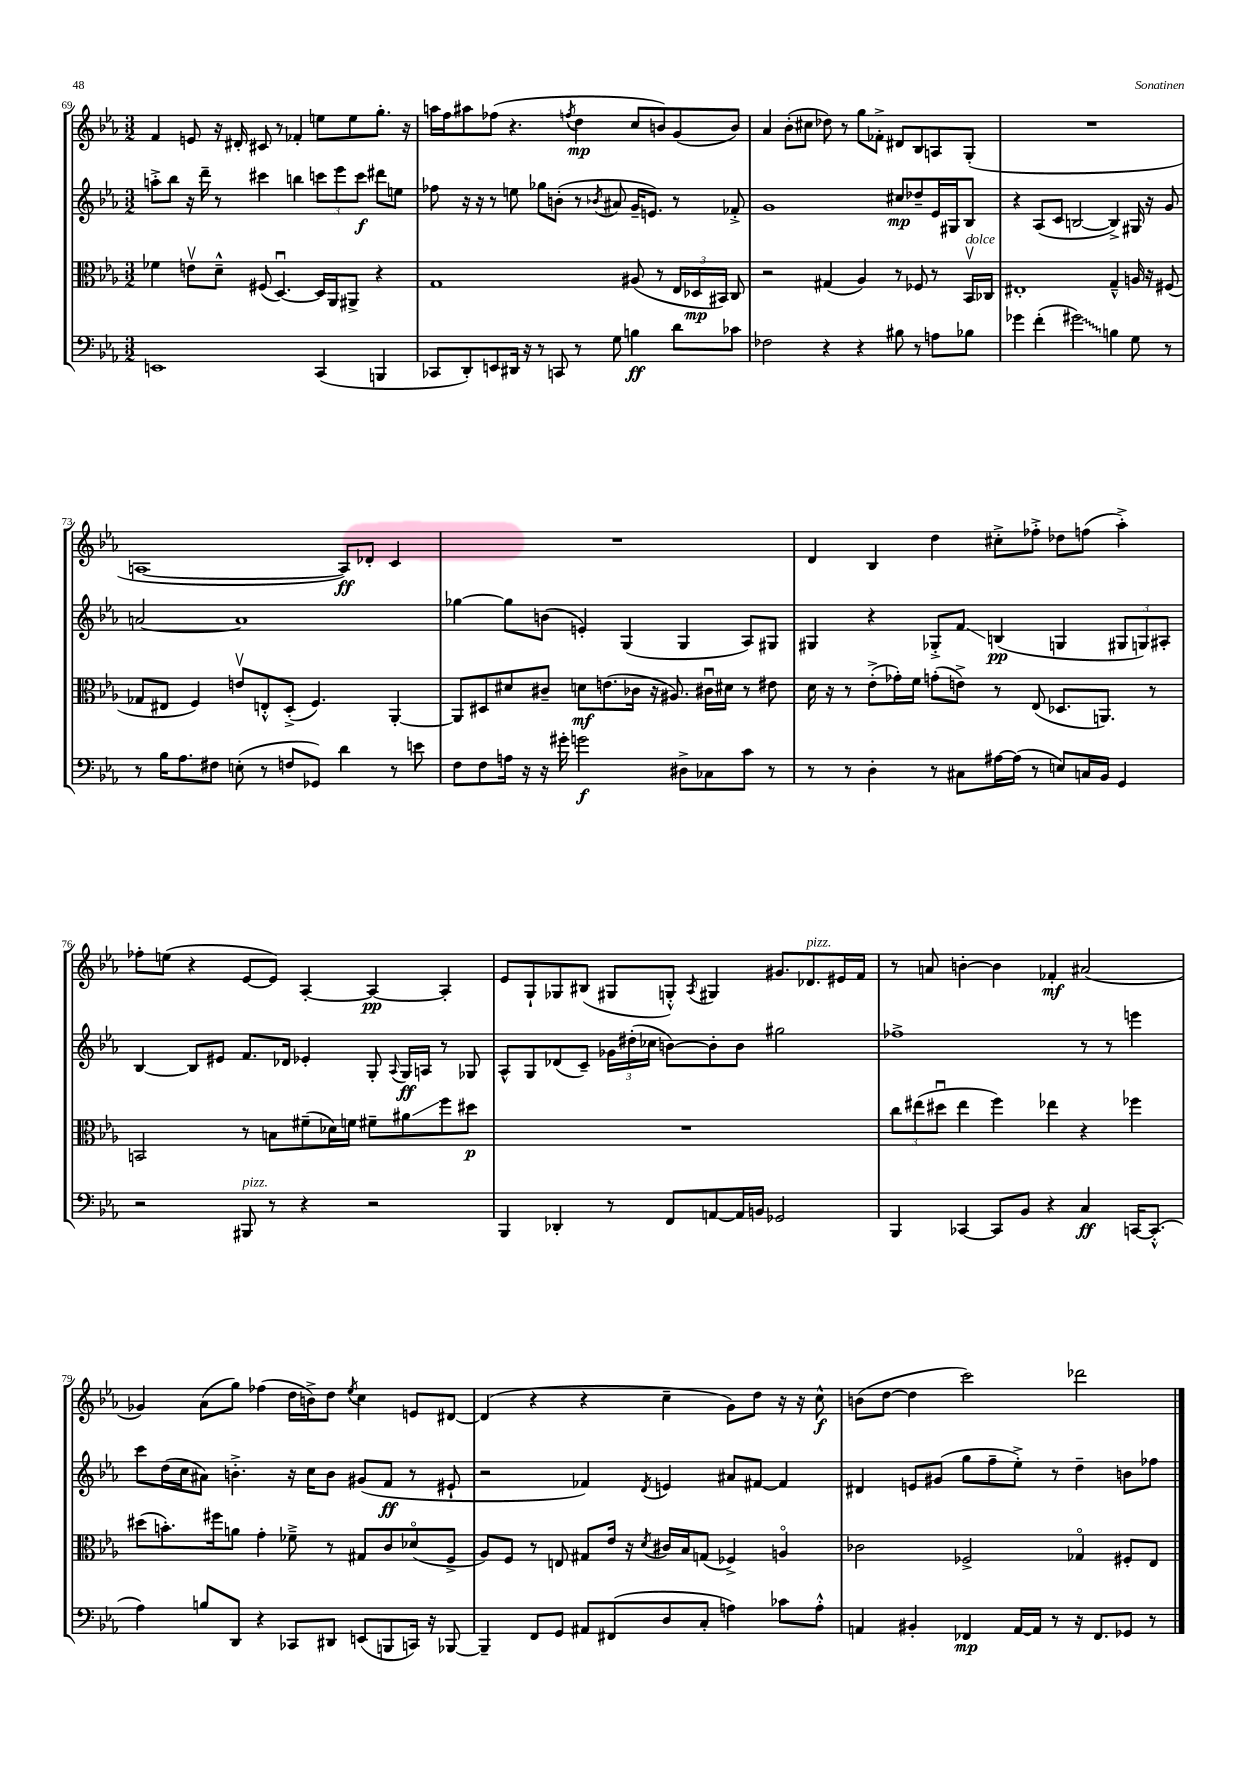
<<
\new StaffGroup <<
\new Staff = "s0" {
    \clef treble \key ees \major \numericTimeSignature \time 3/2
    \autoBeamOff f'4 e'8 r16 dis'16-. cis'8 r8 fes'4-. e''8[ e''8 g''8.]-. r16 |
    a''16[ f''16 ais''8 fes''8]( r4. \acciaccatura { f''8 } d''4\mp c''8[ b'8) g'8( b'8]) |
    aes'4 bes'8[-.( cis''8] des''8) r8 g''8[ fes'8]-.-> dis'8[ bes8 a8 g8]-.( |
    R1. |
    a1~ a8[\ff) des'8]-. c'4 |
    R1. |
    d'4 bes4 d''4 cis''8[-.-> fes''8]-.-> des''8[ f''8]( aes''4-.->) |
    fes''8[-. e''8]( r4 ees'8[~ ees'8]) aes4~-. aes4~\pp aes4-. |
    ees'8[ g8-! ges8 bis8]( gis8[ g8]-.-^) \acciaccatura { aes8 } gis4 gis'8.[ des'8.^\markup { \italic "pizz." } eis'16 f'16] |
    r8 a'8 b'4~-. b'4 fes'4-.\mf ais'2( |
    ges'4) aes'8[( g''8]) fes''4( d''16[ b'16->) d''8] \acciaccatura { ees''8 } c''4 e'8[ dis'8]~ |
    dis'4( r4 r4 c''4-- g'8[) d''8] r16 r16 c''8-^\f |
    b'8[( d''8]~ d''4 c'''2) des'''2 \bar "|." |
}
\new Staff = "s1" {
    \clef treble \key ees \major \numericTimeSignature \time 3/2
    \autoBeamOff a''8[-.-> bes''8] r16 d'''16-- r8 cis'''4 b''4 \tuplet 3/2 { c'''8[ ees'''8 c'''8]\f } dis'''8[ e''8] |
    fes''8 r16 r16 r8 e''8 ges''8[ b'8]-.( r8 \acciaccatura { bes'8 } ais'8 g'16[-- e'8.]) r8 fes'8-.-> |
    g'1 cis''8[\mp des''8-- ees'16 gis16 bes8] |
    r4 aes8[( c'8] b2~ b4->) gis16 r16 g'8 |
    a'2~ a'1 |
    ges''4~ ges''8[ b'8]( e'4-.) g4( g4 aes8[) gis8] |
    gis4 r4 ges8[-.-> f'8]\glissando b4\pp( g4 \tuplet 3/2 { gis8[ g8) ais8]-. } |
    bes4~ bes8[ eis'8] f'8.[ des'16] ees'4-. g8-. \appoggiatura { aes8 } g16[\ff a16] r8 ges8 |
    aes8[-^ g8 des'8( c'8]--) \tuplet 3/2 { ges'16[ dis''16-.( ces''16] } b'8[~) b'8-. b'8] gis''2 |
    fes''1-> r8 r8 e'''4 |
    c'''8[ d''16( c''16 ais'8]) b'4.-.-> r16 c''16[ b'8] gis'8[( f'8]\ff r8 eis'8-! |
    r2 fes'4) \acciaccatura { d'8 } e'4 ais'8[ fis'8]~ fis'4 |
    dis'4 e'8[ gis'8]( g''8[ f''8-- ees''8]-.->) r8 d''4-- b'8[ fes''8] \bar "|." |
}
\new Staff = "s2" {
    \clef alto \key ees \major \numericTimeSignature \time 3/2
    \autoBeamOff fes'4 e'8[\upbow d'8]---^ fis8( d4.~\downbow) d16[ aes,16 ais,8]-> r4 |
    g1 ais8( r8 \tuplet 3/2 { ees16[ des16\mp bis,16]) } c8 |
    r2 gis4( aes4) r8 fes8 r8 bes,16[\upbow^\markup { \italic "dolce" } ces16] |
    eis1-. g4---^ a16 r16 fis8( |
    ges8[ eis8] f4) e'8[\upbow e8-.-^ d8]-.->( f4.) aes,4~-. |
    aes,8[ dis8 dis'8 cis'8]-- d'8[\mf e'8.( ces'16] r16 ais8.) cis'16[\downbow dis'16] r8 eis'8 |
    d'16 r16 r8 ees'8[-.->( ges'16-.) f'16] g'8[-.( e'8]->) r8 ees8( des8.[ a,8.]) r8 |
    b,2 r8 b8[ fis'8--( des'16) f'16] fis'8[-- ais'8\glissando f''8 dis''8]\p |
    R1. |
    \tuplet 3/2 { c''8[ eis''8( dis''8]\downbow } eis''4 f''4) ees''4 r4 fes''4 |
    dis''8[( b'8.-.) fis''16 a'8] g'4-. fes'8---> r8 gis8[ c'8 des'8\flageolet( f8]-> |
    aes8[) f8] r8 e8 gis8[ ees'16] r16 \acciaccatura { d'8 } cis'16[ bes16 g8]( fes4->) a4\flageolet |
    ces'2 fes2-> ges4\flageolet fis8[-. ees8] \bar "|." |
}
\new Staff = "s3" {
    \clef bass \key ees \major \numericTimeSignature \time 3/2
    \autoBeamOff e,1 c,4( b,,4 |
    ces,8[ d,8-.) e,8 dis,16] r16 r8 c,8 r8 g8 b4\ff d'8[ ces'8] |
    fes2 r4 r4 bis8 r8 a8[ bes8] |
    ges'4 f'4-.( \once \override Glissando.style = #'zigzag gis'2\glissando) b4 g8 r8 |
    r8 bes16[ aes8. fis8] e8-.( r8 f8[ ges,8]) d'4 r8 e'8 |
    f8[ f8 a16] r16 r16 gis'16-. g'2\f dis8[-> ces8 c'8] r8 |
    r8 r8 d4-. r8 cis8[ ais16~ ais16]( r8 e8[) c16 bes,16] g,4 |
    r2 bis,,8^\markup { \italic "pizz." } r8 r4 r2 |
    bes,,4 des,4-. r8 f,8[ a,8~ a,16 b,16] ges,2 |
    bes,,4 ces,4~ ces,8[ bes,8] r4 c4\ff c,16[~ c,8.]-.-^( |
    aes4) b8[ d,8] r4 ces,8[ dis,8] e,8[( b,,8 c,16]) r16 bes,,8~ |
    bes,,4-- f,8[ g,8] ais,8[ fis,8( d8 c8]-. a4) ces'8[ a8]-.-^ |
    a,4 bis,4-. fes,4\mp a,16[~ a,16] r8 r16 fes,8.[ ges,8] r8 \bar "|." |
}
>>
>>
\layout { \context { \Score currentBarNumber = #69 } }
